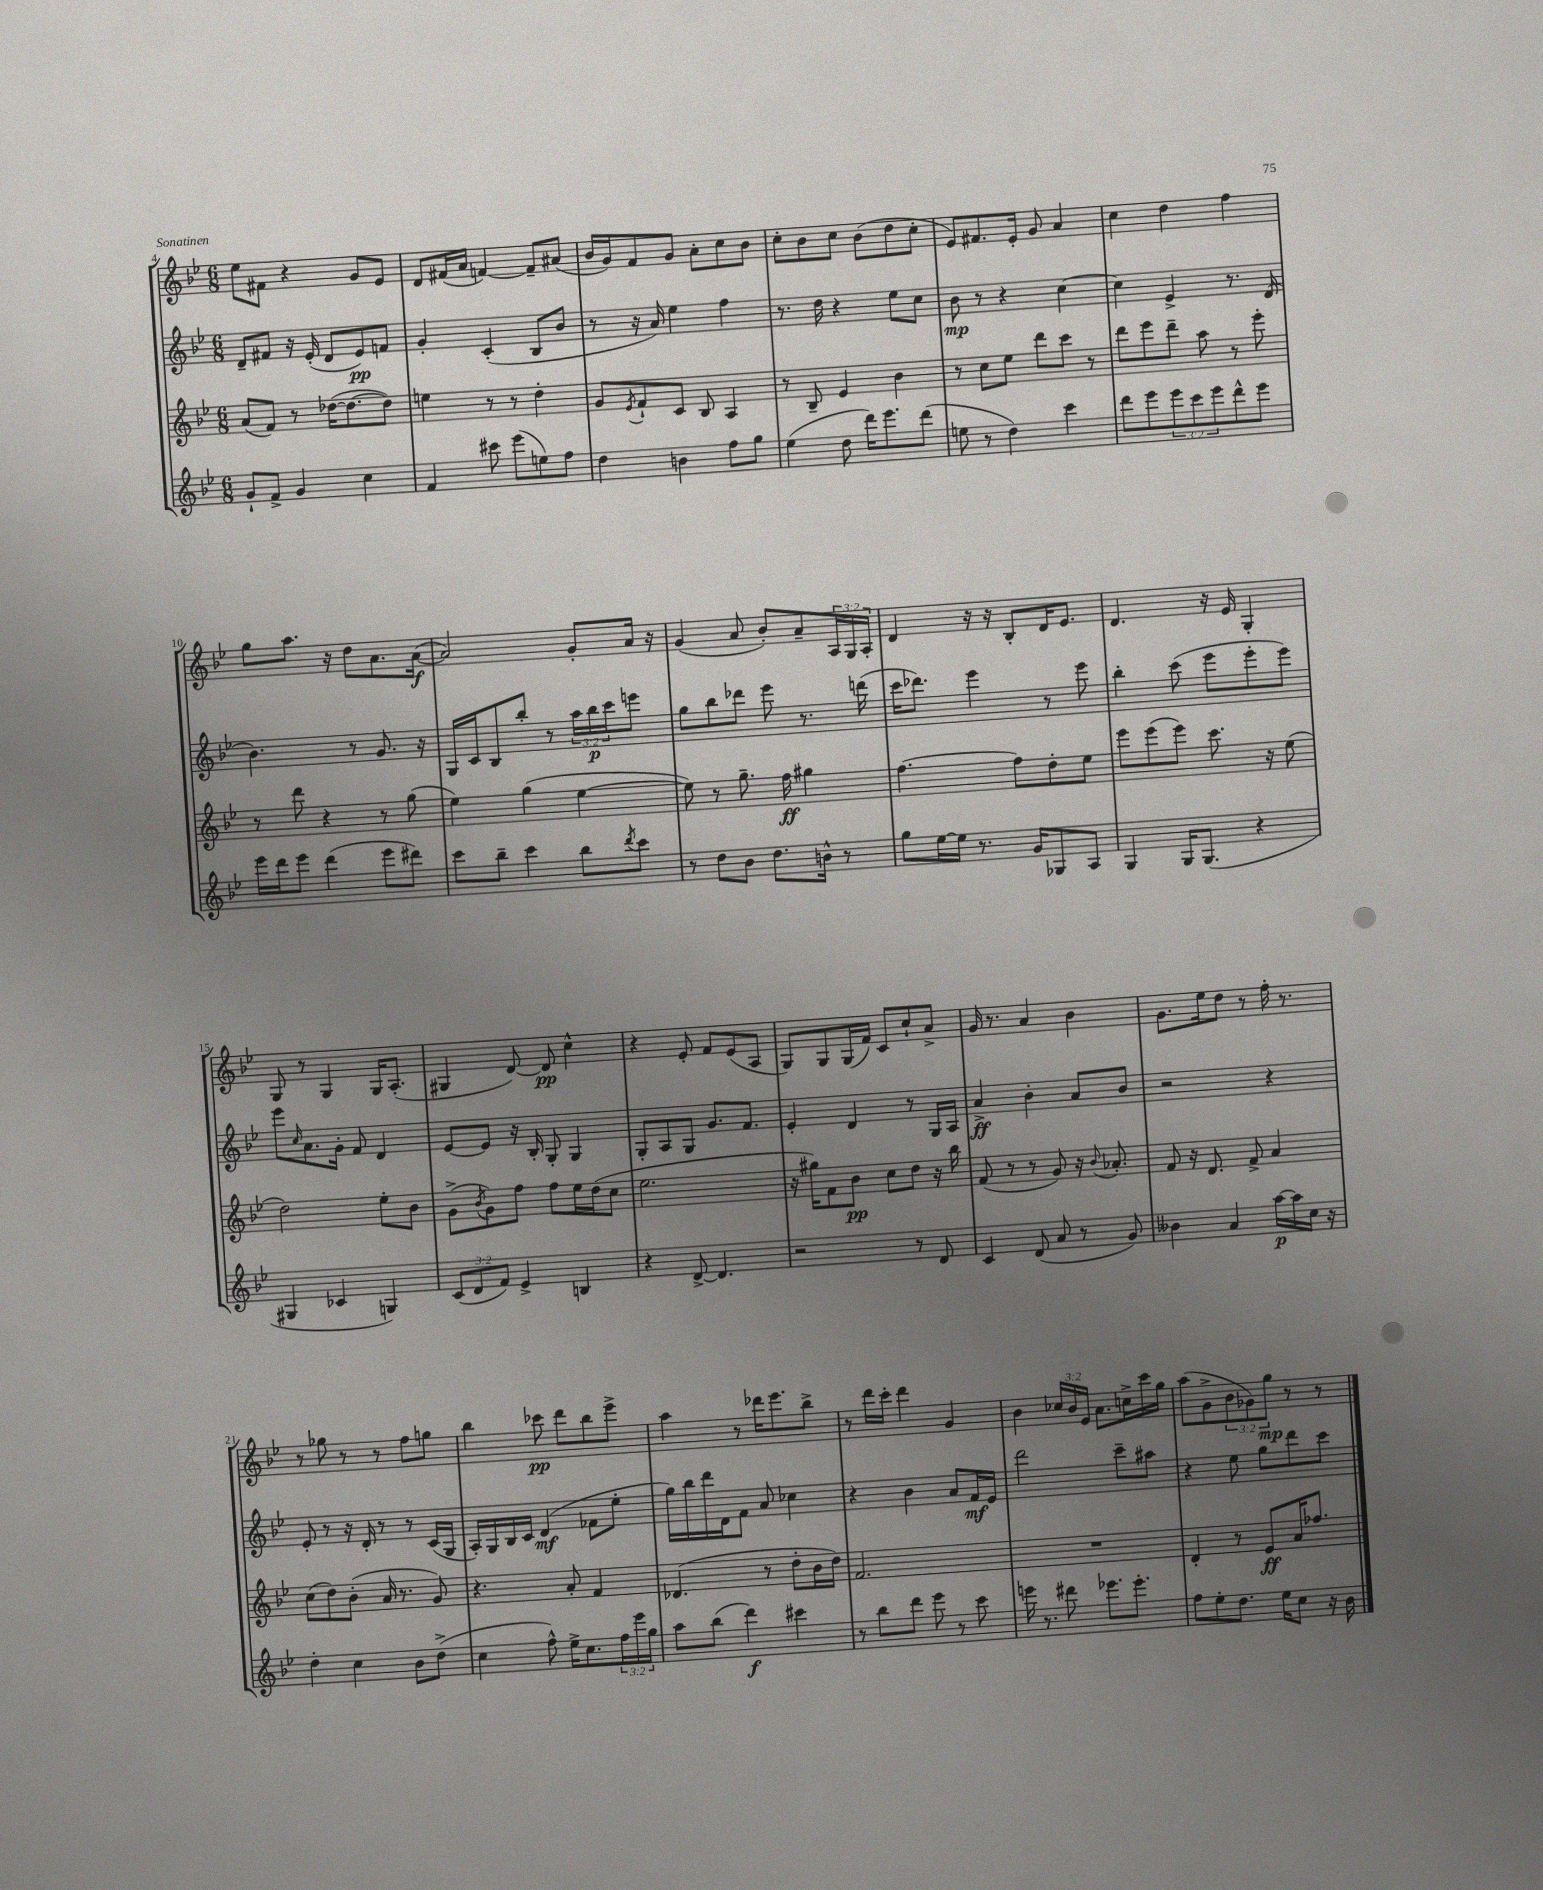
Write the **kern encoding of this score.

**kern	**kern	**kern	**kern
*staff4	*staff3	*staff2	*staff1
*clefG2	*clefG2	*clefG2	*clefG2
*k[b-e-]	*k[b-e-]	*k[b-e-]	*k[b-e-]
*M6/8	*M6/8	*M6/8	*M6/8
8g`	(8a	8d~	8ee-
8f^	8f)	8f#	8f#
4g	8r	16r	4r
.	.	(16e-'	.
.	([16dd-	8d	.
.	8.dd-_	.	.
4cc	.	8e-)	8g
.	8dd-])	8f	8e-
=	=	=	=
4f	4ee	4g'	8d
.	.	.	(16f#
.	.	.	16a
8ccc#	8r	(4c'	[4f)
(8eee-	8r	.	.
8ee)	4dd'	8B-	8f~]
8ff	.	8b-	(8a#
=	=	=	=
4dd	8g	8r	16b-
.	.	.	16g)
.	8qe-	.	.
.	8f`	16r	8f
.	.	16a)	.
4b	8c	4ee-	8g
.	8B-	.	8a'
8ff	4A	4ff	8cc
8gg	.	.	8b-
=	=	=	=
(4ee-	8r	8.r	8cc'
.	8B-~	.	8b-
.	.	16dd	.
8dd	4e-	4r	8cc
16ddd)	.	.	(8b-
8.eee-	.	.	.
.	4b-	8ee-	8dd
(8ddd	.	8cc	8cc'
=	=	=	=
8ee	8r	8b-	8e-)
8r	8cc	8r	8.f#
4dd)	8ee-	4r	.
.	.	.	16e-'
.	8ddd	.	8g
4ccc	8ccc	[4cc	4a
.	8r	.	.
=	=	=	=
8ddd	8ddd	4cc]	4cc
8eee-	8eee-	.	.
12eee-	8ddd~	4e-^	4dd
12ccc	.	.	.
.	8aa	.	.
12eee-	.	.	.
8ddd^^	8r	8.r	4ff
8eee-	8eee-'	.	.
.	.	(16d	.
=	=	=	=
16eee-	8r	4.b-)	8gg
16ddd	.	.	.
8eee-	8ddd	.	8.aa
(4ddd	4r	.	.
.	.	.	16r
.	.	8r	8dd
8eee-	8r	8.g	8.a
8ddd#)	(8gg	.	.
.	.	16r	([16a
=	=	=	=
8ccc	4ee-)	16G	2a])
.	.	16c	.
8bb-~	.	8B-	.
4ccc	(4gg	8bb-'	.
.	.	8r	.
8bb-	[4ee-	24aa	8g'
.	.	24bb-	.
.	.	24ccc	.
8qddd	.	.	.
8ccc	.	8eee	16a
.	.	.	16r
=	=	=	=
8r	8ee-])	8gg	(4g
8dd	8r	8bb-	.
8b-	8.gg~	8ddd-	8a
8.dd	.	8eee-	8b-')
.	16ff	.	.
.	4gg#	8.r	8a~
16b^^	.	.	.
8r	.	.	24A
.	.	.	24G
.	.	(16ddd	.
.	.	.	24A'
=	=	=	=
8gg	[4.ff	16ccc	4d
.	.	8.ddd-)	.
[16ee-	.	.	.
16ee-]	.	.	.
8.r	.	4eee-	16r
.	.	.	16r
.	8ff]	.	8B-'
16g	.	.	.
8G-	8dd'	8r	16d
.	.	.	8.e-
8A	8ee-	8eee-	.
=	=	=	=
4G	8eee-	4bb-'	4.d
.	(8eee-	.	.
16G	8eee-)	(8ccc	.
(8.G	.	.	.
.	8.ccc	8eee-	16r
.	.	.	16e-
4r	.	8eee-'	4G'
.	16r	.	.
.	(8ee-	8eee-)	.
=	=	=	=
4G#	2dd)	8eee-	8G
.	.	16qqcc	.
.	.	8.a	8r
4c-	.	.	4G
.	.	16g'	.
.	.	8f	.
4G)	8ee-'	4d	16G
.	.	.	(8.A'
.	8b-	.	.
=	=	=	=
(12c	(8g^	[8e-	4G#
12d	.	.	.
.	8qb-	.	.
.	8g)	8e-]	.
12f)	.	.	.
4e-^	8ff	16r	[8d)
.	.	16B-'	.
.	8ff	8G'	8d]
4B	16ee-	4G	4cc^^
.	(16dd	.	.
.	8cc	.	.
=	=	=	=
4r	2.ee-	8G'	4r
.	.	8A	.
[8d^	.	8G	8e-'
4.d]	.	8.g	8f
.	.	.	(8e-
.	.	8.f	.
.	.	.	8A
=	=	=	=
2r	16r	4e-'	8G)
.	16gg#)	.	.
.	8f	.	8G
.	8b-	4d	(16G
.	.	.	16f)
.	8cc	.	8c
8r	8dd	8r	8cc`
8d	16r	16G	8a^
.	16bb-	16A	.
=	=	=	=
4c	(8f	4a^	16g
.	.	.	8.r
.	8r	.	.
(8d	8r	4b-'	4a
8a	8g)	.	.
8r	16r	8a	4b-
.	8qqb-	.	.
.	8.a-'	.	.
8g)	.	8b-	.
=	=	=	=
4b--	8f	2r	8.g
.	16r	.	.
.	8.d	.	16ee-
4a	.	.	8dd
.	8f^	.	8r
[16aa	4a	4r	16ff'
16aa]	.	.	8.r
16cc	.	.	.
16r	.	.	.
=	=	=	=
4dd'	(8cc	8e-'	8r
.	8dd)	8r	8gg-
4cc	(8b-'	16r	8r
.	.	16d'	.
.	16a	8r	8r
.	8.r	.	.
8b-	.	8r	8ff
(8dd^	8g)	(16c	8gg
.	.	16G	.
=	=	=	=
4cc	4.r	16A')	4bb-
.	.	16G	.
.	.	16B-	.
.	.	16c	.
8ff^^)	.	(4d	8ccc-
16ee-^	8a'	.	8ddd
8.cc	.	.	.
.	4f	8f-	8bb-
24ff	.	8ee-'	8eee-^
24eee-	.	.	.
24gg	.	.	.
=	=	=	=
8aa	(4.d-	16gg)	4aa
.	.	16bb-	.
(8bb-	.	16ddd	.
.	.	16d	.
4ddd)	.	8f	8r
.	8r	8a	16ddd-
.	.	.	8.eee-
4ccc#	8dd'	4cc-	.
.	16b-	.	8bb-^
.	16dd)	.	.
=	=	=	=
8r	2.f	4r	8r
8bb-	.	.	16ddd
.	.	.	16ccc'
8ddd	.	4b-	4ddd
8eee-	.	.	.
8r	.	8a	4g
8ccc	.	16f	.
.	.	16e-	.
=	=	=	=
16eee	2.r	2ddd	4b-
8.r	.	.	.
8ddd#	.	.	24cc-
.	.	.	24b-
.	.	.	24e-
8.eee-	.	.	8.a
.	.	8ccc~	.
8.eee-'	.	.	16cc^
.	.	8aa#	16ccc
.	.	.	16gg
=	=	=	=
8ff	4d'	4r	(8aa
8ee-'	.	.	8g^
8.dd	8r	8ee-	12b-
.	.	.	12g-)
.	8e-	8gg	.
.	.	.	12gg
16ee-	.	.	.
8cc	16a	8ddd	8r
.	8.ff-	.	.
16r	.	8ccc	8r
16b-	.	.	.
==	==	==	==
*-	*-	*-	*-
